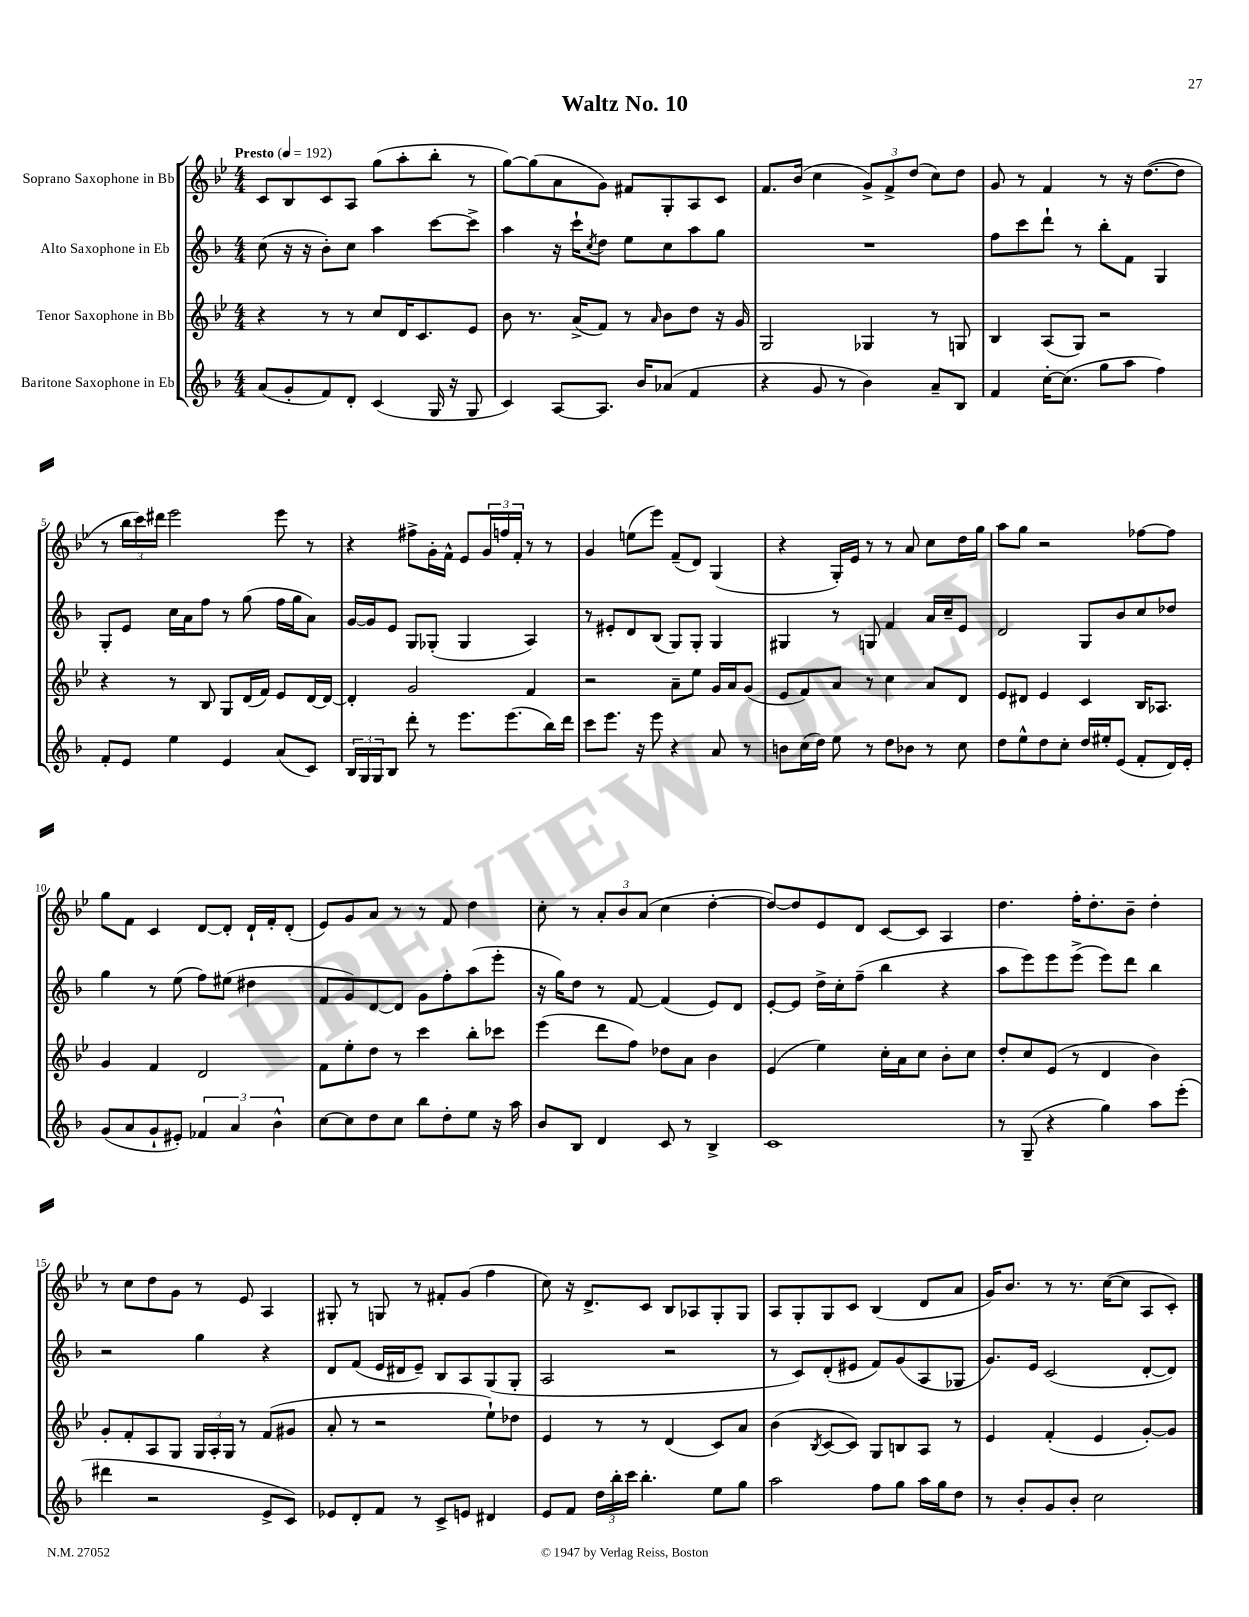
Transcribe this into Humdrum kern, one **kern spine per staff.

**kern	**kern	**kern	**kern
*part4	*part3	*part2	*part1
*staff4	*staff3	*staff2	*staff1
*I"Baritone Saxophone in Eb	*I"Tenor Saxophone in Bb	*I"Alto Saxophone in Eb	*I"Soprano Saxophone in Bb
*clefG2	*clefG2	*clefG2	*clefG2
*k[b-]	*k[b-e-]	*k[b-]	*k[b-e-]
*M4/4	*M4/4	*M4/4	*M4/4
*MM192	*MM192	*MM192	*MM192
=1	=1	=1	=1
!	!	!	!LO:TX:a:B:t=Presto
(8a/L	4r	(8cc\	8c/L
8g'/	.	16r	8B-/
.	.	16r	.
8f/)	8r	8b-'\L)	8c/
8d'/J	8r	8cc\J	8A/J
(4c/	8cc/L	4aa\	(8gg\L
.	16d/K	.	8aa'\
.	8.c/	.	.
16G/	.	[8ccc\L	8bb-'\J
16r	.	.	.
8G/	8e-/J	8ccc^\J]	8r
=2	=2	=2	=2
4c/)	8b-\	4aa\	[8gg\L)
.	8.r	.	(8gg\]
[8A/L	.	16r	8a\
.	(16a^/KL	16ccc`\KL	.
.	.	8qcc/	.
8.A/J]	8f/J)	8dd\J	8g\J)
.	8r	8ee\L	8f#X/L
16b-/KL	.	.	.
.	16qqa/	.	.
(8a-X/J	8b-\L	8cc\	8G'/
4f/	8dd\J	8aa\	8A/
.	16r	8gg\J	8c/J
.	16g/	.	.
=3	=3	=3	=3
4r	2G/	1r	8.f/L
.	.	.	(16b-/Jk
8g/	.	.	4cc\
8r	.	.	.
4b-\)	4G-X/	.	12g^/L)
.	.	.	12f^/
.	.	.	(12dd/J
8a~/L	8r	.	8cc\L)
8B-/J	8Gn/	.	8dd\J
=4	=4	=4	=4
4f/	4B-/	8ff\L	8g/
.	.	8ccc\	8r
[16cc'\KL	(8A/L	8ddd`\J	4f/
(8.cc\J]	.	.	.
.	8G/J)	8r	.
8gg\L	2r	8bb-'\L	8r
8aa\J	.	8f\J	16r
.	.	.	([8.dd\L
4ff\)	.	4G/	.
.	.	.	8dd\J]
!!LO:LB:g=z
=5	=5	=5	=5
8f'/L	4r	8G'/L	8r
8e/J	.	8e/J	24bb-\LL
.	.	.	24ccc\)
.	.	.	24ddd#X\JJ
4ee\	8r	16cc\LL	2eee-\
.	.	16a\J	.
.	8B-/	8ff\J	.
4e/	8G/L	8r	.
.	(16d/L	(8gg\	.
.	16f/JJ)	.	.
(8a/L	8e-/L	16ff\LL	8eee-\
.	.	16gg\J	.
8c/J)	[16d/L	8a\J)	8r
.	16d/JJ_	.	.
=6	=6	=6	=6
24B-/LL	4d'/]	[16g/LL	4r
24G/	.	.	.
.	.	16g/J]	.
24G/J	.	.	.
8B-/J	.	8e/J	.
8ddd'\	2g/	8G/L	8ff#X^\L
8r	.	(8G-X'/J	16g'\L
.	.	.	16f^^\JJ
8.eee\L	.	4G-/	8e-/L
.	.	.	24g/L
.	.	.	24ffn/
(8.eee\	.	.	.
.	.	.	24f'/JJ
.	4f/	4A/)	8r
16bb-\L)	.	.	8r
16ddd\JJ	.	.	.
=7	=7	=7	=7
8ccc\L	2r	8r	4g/
8.eee\J	.	8e#X'/L	.
.	.	8d/	(8een\L
16r	.	.	.
8eee\	.	(8B-/J	8eee-\J)
4r	8a~\L	8G/L)	(8f~/L
.	8ee-\J	8G'/J	8d/J)
8a/	16g/LL	4G/	(4G/
.	16a/J	.	.
8r	(8g/J	.	.
=8	=8	=8	=8
8bn\L	8e-/L	4G#X/	4r
(16cc\L	8f/)	.	.
16dd\JJ)	.	.	.
8ee\	8a/J	8r	16G'/LL)
.	.	.	16e-/JJ
8r	8r	8Gn/	8r
8dd\L	4cc\	4f/	8r
8b-X\J	.	.	8a/
8r	8a/L	16a/LL	8cc\L
.	.	16cc~/J	.
8cc\	8d/J	8e/J	16dd\L
.	.	.	16gg\JJ
=9	=9	=9	=9
8dd\L	8e-/L	2d/	8aa\L
8ee^^\	8d#X/J	.	8gg\J
8dd\	4e-/	.	2r
8cc'\J	.	.	.
16dd/LL	4c/	8G/L	.
16ee#X'/J	.	.	.
(8e/J	.	8b-/	.
8f'/L	16B-/KL	8cc/	[8ff-X\L
.	8.A-X/J	.	.
16d/L)	.	8dd-X/J	8ff-\J]
16e'/JJ	.	.	.
!!LO:LB:g=z
=10	=10	=10	=10
(8g/L	4g/	4gg\	8gg\L
8a/	.	.	8f\J
8g`/	4f/	8r	4c/
8e#X'/J)	.	(8ee\	.
6f-X/	2d/	8ff\L)	[8d/L
.	.	(8ee#X\J	8d'/J]
6a/	.	.	.
.	.	4dd#X\	16d`/LL
.	.	.	16f'/J
6b-^^\	.	.	.
.	.	.	(8d'/J
=11	=11	=11	=11
[8cc\L	8f\L	8f/L	8e-/L)
8cc\]	8ee-'\	8g/)	8g/
8dd\	8dd\J	[8d/	8a/J
8cc\J	8r	8d/J]	8r
8bb-\L	4ccc\	8g\L	8r
8dd'\	.	8ff'\	8f/
8ee\J	8bb-'\L	(8aa\	4dd\
16r	8ccc-X\J	8eee'\J	.
16aa\	.	.	.
=12	=12	=12	=12
8b-/L	(4eee-\	16r	8cc'\
.	.	16gg\KL)	.
8B-/J	.	8dd\J	8r
4d/	8ddd\L	8r	12a'/L
.	.	.	12b-/
.	8ff\J)	[8f/	.
.	.	.	(12a/J
8c/	8dd-X\L	(4f/]	4cc\
8r	8a\J	.	.
4B-^/	4b-\	8e/L)	[4dd'\
.	.	8d/J	.
=13	=13	=13	=13
1c	(4e-/	[8e'/L	8dd/L_)
.	.	8e/J]	8dd/]
.	4ee-\)	16dd^\LL	8e-/
.	.	16cc'\J	.
.	.	(8ff~\J	8d/J
.	16cc'\LL	4bb-\	[8c/L
.	16a\J	.	.
.	8cc\J	.	8c/J]
.	8b-'\L	4r	4A/
.	8cc\J	.	.
=14	=14	=14	=14
8r	8dd'/L	8aa\L	4.dd\
(8G~/	8cc/	8eee\)	.
4r	(8e-/J	8eee\	.
.	8r	(8eee^\J	16ff'\KL
.	.	.	8.dd'\
4gg\)	4d/	8eee\L)	.
.	.	8ddd\J	8b-~\J
8aa\L	4b-\)	4bb-\	4dd'\
(8eee'\J	.	.	.
!!LO:LB:g=z
=15	=15	=15	=15
4ddd#X\	8g'/L	2r	8r
.	8f'/	.	8cc\L
2r	8A/	.	8dd\
.	8G/J	.	8g\J
.	24G/LL	4gg\	8r
.	24A'/	.	.
.	24G/JJ	.	.
.	8r	.	8e-/
8e^/L	(8f/L	4r	4A/
8c/J)	8g#X/J	.	.
=16	=16	=16	=16
8e-X/L	8a'/	8d/L	8G#X'/
8d'/	8r	(8f/J	8r
8f/J	2r	16e/LL	8Gn/
.	.	16d#X/J	.
8r	.	8e~/J)	8r
8c^/L	.	8B-/L	8f#X'/L
8en/J	.	8A/	(8g/J
4d#X/	8ee-`\L)	(8G/	4ff\
.	8dd-X\J	8G'/J	.
=17	=17	=17	=17
8e/L	4e-/	2A/	8cc\)
8f/J	.	.	16r
.	.	.	8.d^/L
24dd\LL	8r	.	.
24bb-'\	.	.	.
24ccc\JJ	.	.	.
4.bb-'\	8r	.	8c/J
.	(4d/	2r	8B-/L
.	.	.	8A-X/
8ee\L	8c/L)	.	8G'/
8gg\J	8a/J	.	8G/J
=18	=18	=18	=18
2aa\	(4b-\	8r	8A/L
.	.	8c/L)	8G'/
.	8qB-/	.	.
.	[8c/L	(8d'/	8G/
.	8c/J])	8e#X/J	8c/J
8ff\L	8G/L	8f/L)	(4B-/
8gg\J	8Bn/	(8g/	.
16aa\LL	8A/J	8A/	8d/L
16gg\J	.	.	.
8dd\J	8r	8G-X/J	8a/J
=19	=19	=19	=19
8r	4e-/	8.g/L)	16g/KL)
.	.	.	8.b-/J
8b-'/L	.	.	.
.	.	16e/Jk	.
8g/	(4f'/	(2c/	8r
8b-'/J	.	.	8.r
2cc\	4e-/	.	.
.	.	.	([16cc\KL
.	.	.	8cc\J]
.	[8g'/L)	[8d'/L	8A/L
.	8g/J]	8d/J])	8c'/J)
==	==	==	==
*-	*-	*-	*-
